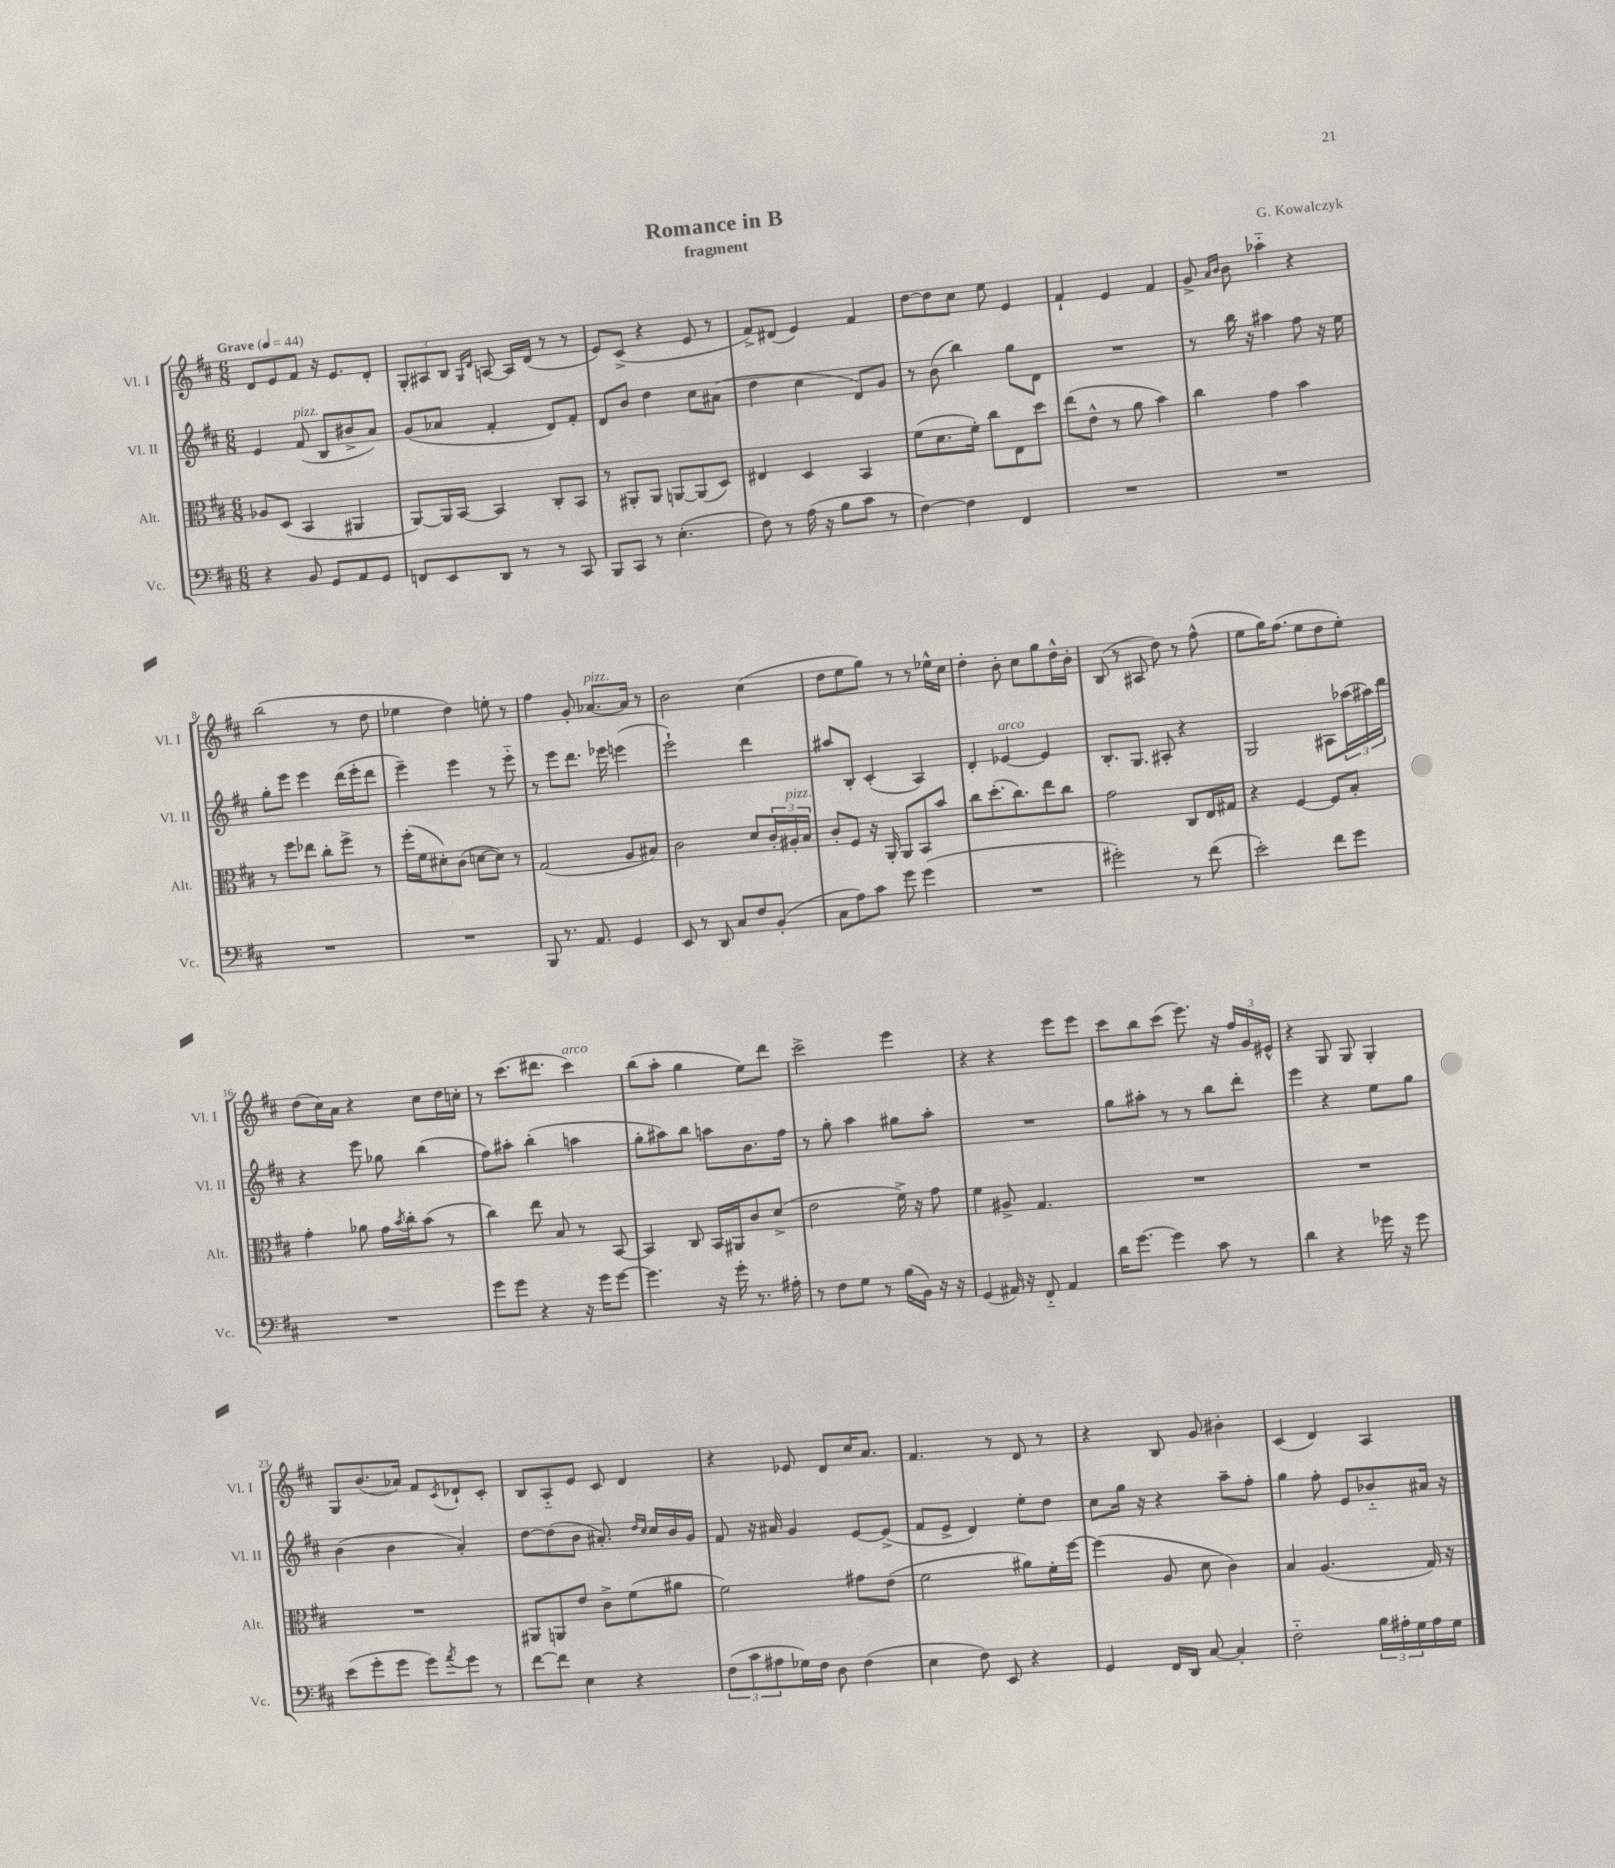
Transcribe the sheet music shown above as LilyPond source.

\header { title = "Romance in B" composer = "G. Kowalczyk" subtitle = "fragment" }
<<
\new StaffGroup <<
\new Staff = "s0" \with { instrumentName = "Vl. I" shortInstrumentName = "Vl. I" } {
    \clef treble \key d \major \numericTimeSignature \time 6/8 \tempo "Grave" 4 = 44
    d'8 e'8 fis'8 r16 e'8. d'8-. |
    \tuplet 3/2 { g8-. ais8 b8 } \grace { g16 d'16 } a8~ a16 d'16( r8 r8 |
    e'8) cis'8->( r4 e'8 r8 |
    fis'8->) dis'8( e'4) fis'4 |
    d''8~ d''8 cis''8 e''8 e'4 |
    fis'4-! e'4 fis'4 |
    g'8-> \grace { a'16 b'16 } b'8 aes''4-_ r4 |
    b''2( r8 d''8 |
    ees''4 d''4) e''8-. r8 |
    fis''4 g'8-. aes'8.~^\markup { \italic "pizz." } aes'16 r8 |
    b'2 cis''4( |
    d''8 e''8 g''8) r8 r8 ees''16-^ cis''16 |
    d''4-. b'8-. cis''8 g''8 d''16-^ b'16-. |
    b8( r8 ais8 d''8) r8 fis''8-^( |
    e''8 g''16) fis''8.( e''8 d''8 e''8-.) |
    d''8( cis''16) a'16 r4 cis''8 d''16 c''16-. |
    r8 cis'''8.( dis'''8. cis'''4^\markup { \italic "arco" }) |
    b''8( a''8-. g''4 e''8) d'''8 |
    cis'''2-> e'''4 |
    r4 r4 e'''8 e'''8 |
    cis'''8 b''8 cis'''8( e'''8.) r16 \tuplet 3/2 { fis''16 g'16 eis'16-^ } |
    r4 g8 g8 g4-. |
    g8 b'8.( aes'16) fis'8 \acciaccatura { cis'8 } des'8-! cis'8-. |
    b8 a8-_ e'8 cis'8 d'4 |
    r4 ees'8 d'8 cis''16 a'8. |
    fis'4. r8 d'8 r8 |
    r4 b8 g'8 bis'4-. |
    cis'4( d'4) a4 \bar "|." |
}
\new Staff = "s1" \with { instrumentName = "Vl. II" shortInstrumentName = "Vl. II" } {
    \clef treble \key d \major \numericTimeSignature \time 6/8
    e'4 fis'8^\markup { \italic "pizz." }( b8 bis'8-> a'8) |
    g'8( aes'8 fis'4-. d'8) fis'8-. |
    d'8 b'8 d''4 cis''8 ais'8( |
    d''4 cis''4 d'8) g'8 |
    r8 b'8( b''4) g''8 d'8 |
    R2. |
    r8 b''16 r16 ais''4 fis''8 r16 e''16 |
    g''8-. e'''8 e'''4 d'''16( e'''16-. d'''8 |
    e'''4--) e'''4 r8 e'''8-_ |
    r8 e'''8 d'''8. ees'''16 e'''4( |
    e'''2-!) d'''4 |
    ais''8 b8-. cis'4-.( a4) |
    d'4-. ees'4~^\markup { \italic "arco" } ees'4 |
    b8.-. g8. ais8-. r4 |
    g2 ais8 \tuplet 3/2 { aes''16( ais''16) d'''16 } |
    r4 e'''8 ges''8 b''4( |
    fis''8) ais''8-. b''4-.( a''4 |
    g''8-. ais''8) b''8 a''8 b'8. fis''16 |
    r8 g''8-. a''4 gis''8 a''8-. |
    R2. |
    g''8 ais''8-. r8 r8 b''8 d'''8-. |
    e'''4 r4 e''8 g''8 |
    b'4( b'4 a'4-.) |
    d''8~ d''8( b'8 ais'8.-.) \grace { d''16 cis''16 } cis''16 b'16 g'16 |
    fis'8 r16 ais'16 g'4 e'8~ e'8->( |
    fis'8 e'8-> d'4) e''8-. d''8 |
    cis''8 g''16 r16 r4 a''8-- fis''8-. |
    g''4 fis''8-. e'8 bes'8-_ ais'16 r16 \bar "|." |
}
\new Staff = "s2" \with { instrumentName = "Alt." shortInstrumentName = "Alt." } {
    \clef alto \key d \major \numericTimeSignature \time 6/8
    aes8 d8( b,4 ais,4 |
    a,8~) a,16 b,16~ b,4 cis8-. b,8 |
    r8 ais,8-. ais,8 a,8~ a,8( d8) |
    eis4 d4 b,4 |
    fis'8( d'8. fis'16-.) cis''8 e8 d''8 |
    e''8( e'8-^ r8 a'8 b'4) |
    cis''4 g'4 b'4 |
    r8 fis''8 ees''8 cis''8-. fis''8-> r8 |
    fis''16-.( fis'16 dis'8-.) cis'8( d'8~ d'8) r8 |
    g2( a8 bis8) |
    cis'2 d'8 \tuplet 3/2 { cis'16-. ais16-.^\markup { \italic "pizz." } b16 } |
    cis'8-. fis8 r16 a,16-. a,8 b,8 b'8 |
    cis''8 d''8.-.( cis''8.) e''8 cis''8 |
    g'2 cis8 e16 gis16 |
    r4 fis4~ fis8 b8-. |
    g'4-. aes'8 g'16 \acciaccatura { b'8 } cis''16-. b'8( r8 |
    cis''4) e''8 b8 r8 b,8~ |
    b,4 cis8 b,16 ais,16 cis'8 d'8->( |
    e'2 fis'16->) r16 g'8 |
    fis'4 ais8-> g4. |
    R2. |
    R2. |
    R2. |
    ais,8 a,8 e'8 cis'8-> fis'8( ais'8 |
    fis'2) gis'8 e'8( |
    fis'2 ais'8) fis'16-. fis''16~ |
    fis''4( a8 d'8 cis'4) |
    b4 a4.( g16) r16 \bar "|." |
}
\new Staff = "s3" \with { instrumentName = "Vc." shortInstrumentName = "Vc." } {
    \clef bass \key d \major \numericTimeSignature \time 6/8
    r4 b,8 g,8 a,8 g,8 |
    f,8 e,8 d,8 r8 r8 cis,8 |
    b,,8 cis,8 r8 e4.-.( |
    fis8) r8 a16( r16 b8 cis'8 r8 |
    fis4~) fis4 fis,4 |
    R2. |
    R2. |
    R2. |
    R2. |
    b,,8 r8. a,8. g,4 |
    e,8 r8 d,8 cis8 fis8 b,8-.( |
    cis8 a8) cis'8 g'8 g'4( |
    R2. |
    gis'2-.) r8 fis'8( |
    e'2-.) fis'8 g'8 |
    R2. |
    g'8 g'8 r4 r16 g'16 g'8~ |
    g'4. r16 g'16-. r8. ais16-. |
    r8 fis8 g8 r8 b16( b,16) r16 r16 |
    g,4( ais,16) r16 fis,8-_ ais,4 |
    d'16 g'8.~ g'4 cis'8 r8 |
    d'4 r4 ges'16 r16 ges'8 |
    e'8( g'8-. g'8 g'8) \acciaccatura { a'8 } g'8 r8 |
    fis'8~ fis'8 e4 r4 |
    \tuplet 3/2 { fis8( cis'8 ais8 } ges16) fis16 d8 fis4( |
    e4 fis8) e,8 r4 |
    g,4 fis,16 d,16 cis8~ cis4-. |
    fis2-_ \tuplet 3/2 { b16 ais16-. g16 } ais16 g16 \bar "|." |
}
>>
>>
